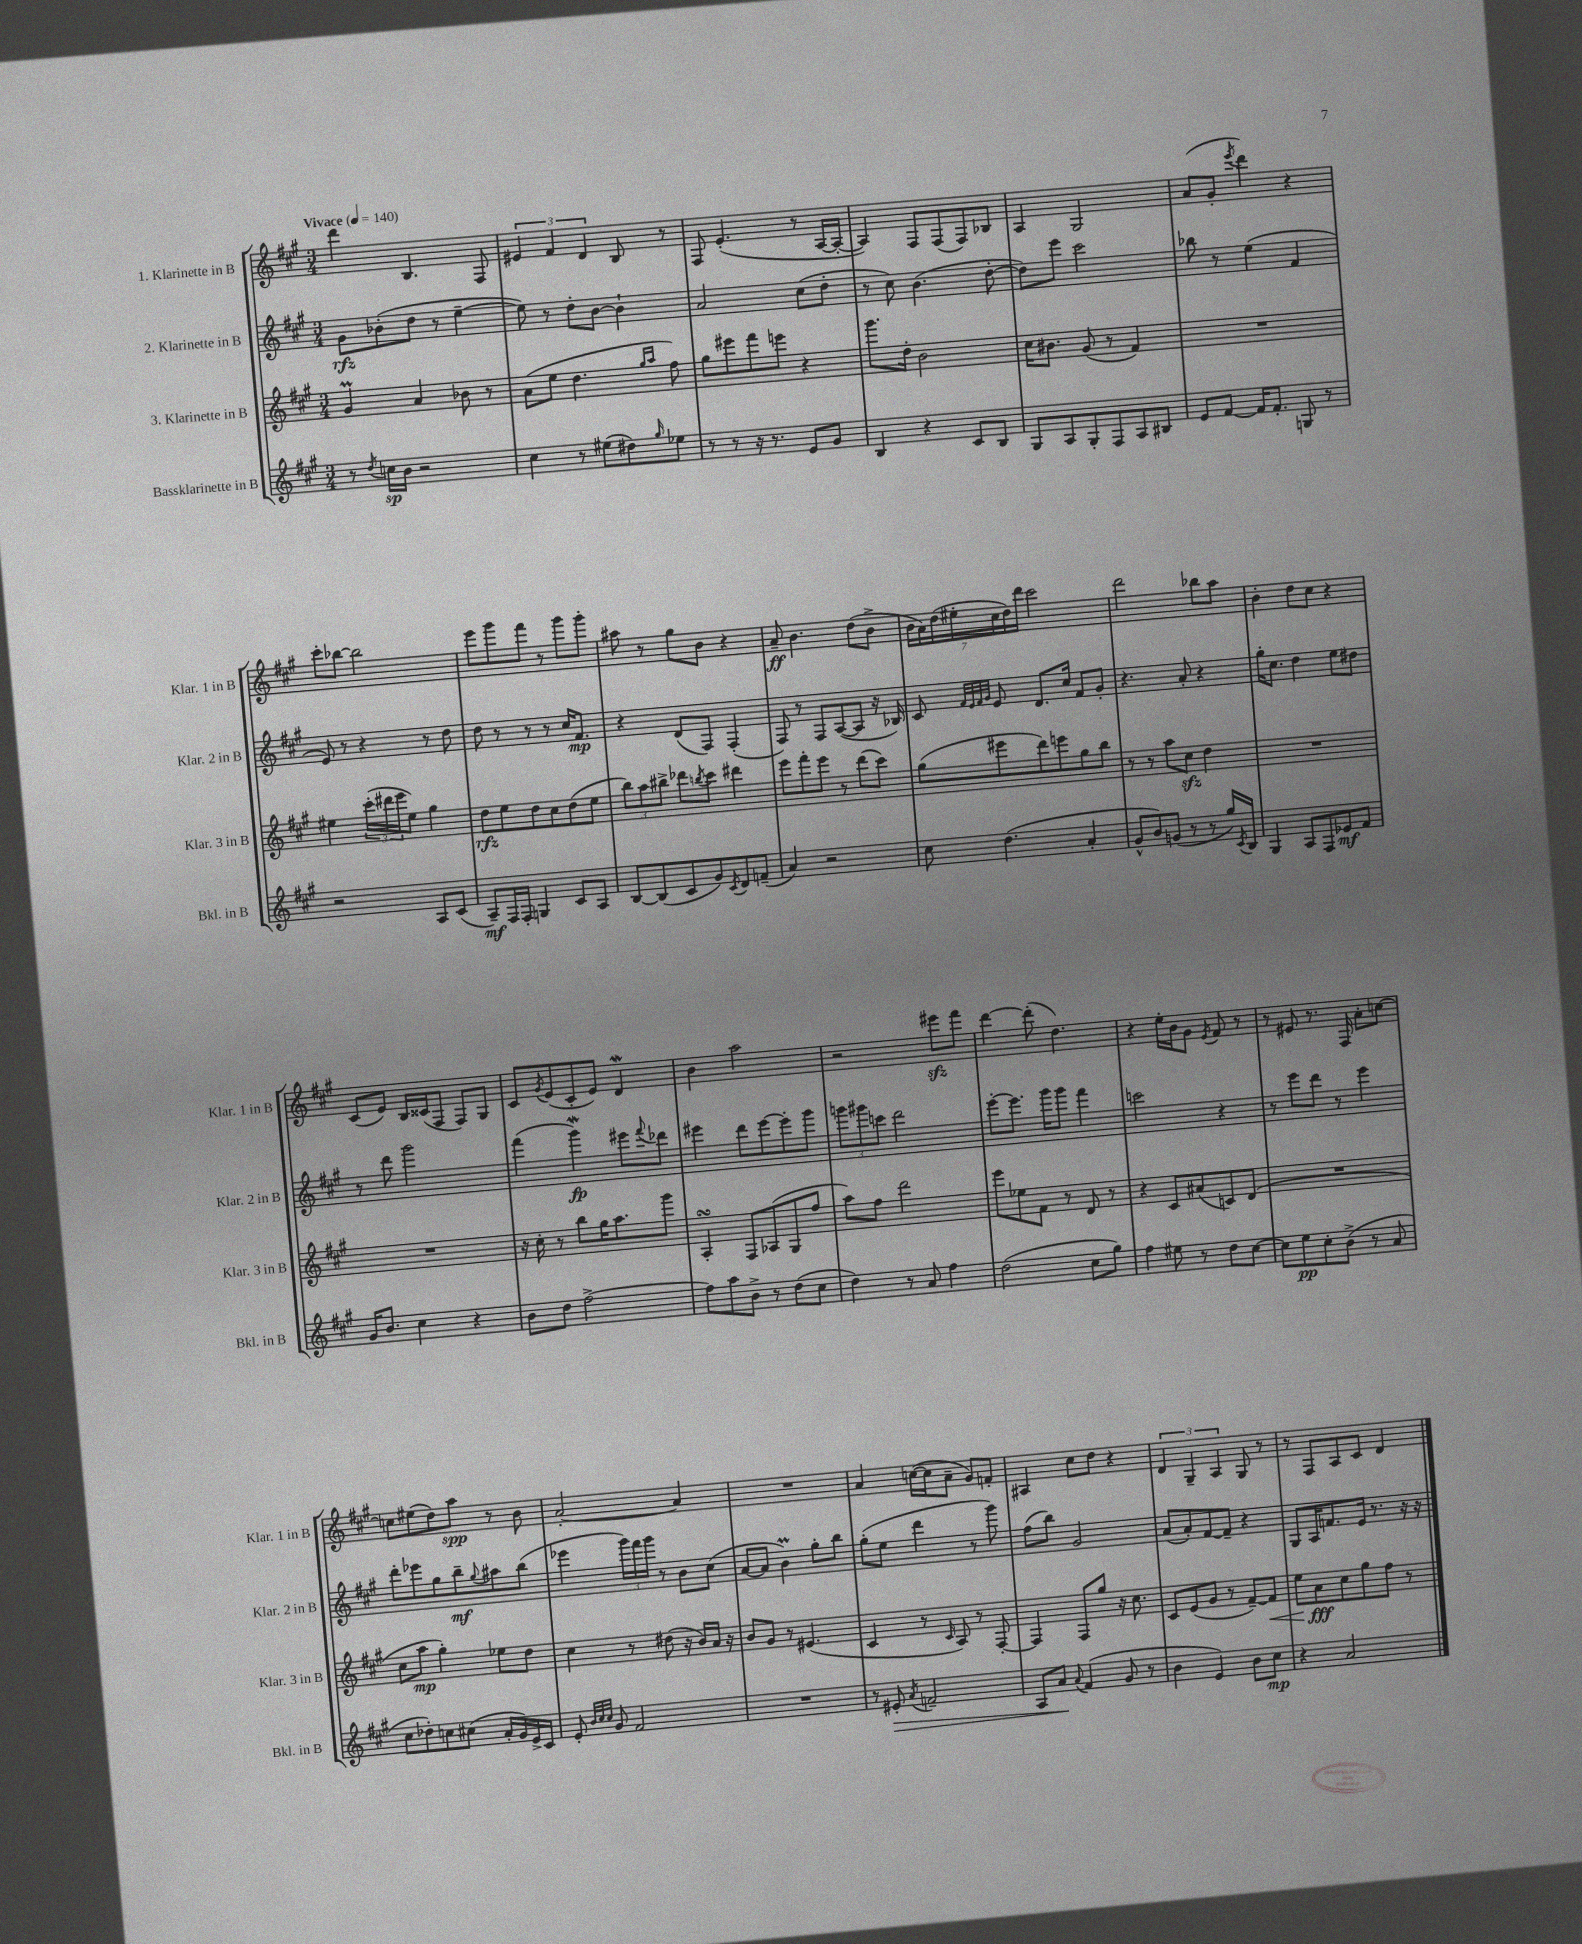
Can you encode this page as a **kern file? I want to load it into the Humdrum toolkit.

**kern	**dynam	**kern	**dynam	**kern	**dynam	**kern	**dynam
*part4	*part4	*part3	*part3	*part2	*part2	*part1	*part1
*staff4	*staff4	*staff3	*staff3	*staff2	*staff2	*staff1	*staff1
*I"Bassklarinette in B	*	*I"3. Klarinette in B	*	*I"2. Klarinette in B	*	*I"1. Klarinette in B	*
*I'Bkl. in B	*	*I'Klar. 3 in B	*	*I'Klar. 2 in B	*	*I'Klar. 1 in B	*
*clefG2	*	*clefG2	*	*clefG2	*	*clefG2	*
*k[f#c#g#]	*	*k[f#c#g#]	*	*k[f#c#g#]	*	*k[f#c#g#]	*
*M3/4	*	*M3/4	*	*M3/4	*	*M3/4	*
*MM140	*	*MM140	*	*MM140	*	*MM140	*
=1	=1	=1	=1	=1	=1	=1	=1
!	!	!	!	!	!	!LO:TX:a:B:t=Vivace	!
8r	.	4g#m/	.	8g#\L	rfz	4ddd\	.
8qdd/	.	.	.	.	.	.	.
16ccn\LL	sp	.	.	(8b-X'\	.	.	.
16b\JJ	.	.	.	.	.	.	.
2r	.	4a/	.	8dd\J	.	4.B/	.
.	.	.	.	8r	.	.	.
.	.	8b-X\	.	[4ee~\	.	.	.
.	.	8r	.	.	.	8F#/	.
=2	=2	=2	=2	=2	=2	=2	=2
4cc#\	.	(8a\L	.	8ee\])	.	6e#X/	.
.	.	8ee\J	.	8r	.	.	.
.	.	.	.	.	.	6f#/	.
8r	.	4.dd\	.	8dd'\L	.	.	.
.	.	.	.	.	.	6d/	.
(8ee#X\L	.	.	.	[8b\J	.	.	.
8dd#X\)	.	.	.	4b`\]	.	8B/	.
.	.	16qqgg#/LL	.	.	.	.	.
16qqgg#/	.	16qqaa/JJ	.	.	.	.	.
8ee-X\J	.	8ff#\)	.	.	.	8r	.
=3	=3	=3	=3	=3	=3	=3	=3
8r	.	8gg#\L	.	2a/	.	8F#/	.
8r	.	8eee#X\	.	.	.	(4.e'/	.
16r	.	8fff#\	.	.	.	.	.
8.r	.	.	.	.	.	.	.
.	.	8eeen\J	.	.	.	.	.
8e/L	.	4r	.	(8cc#\L	.	8r	.
8g#/J	.	.	.	8dd'\J	.	[16A/LL	.
.	.	.	.	.	.	16A'/JJ_	.
=4	=4	=4	=4	=4	=4	=4	=4
4B/	.	8.ggg#\L	.	8r	.	4A/])	.
.	.	.	.	8cc#\)	.	.	.
.	.	16dd'\Jk	.	.	.	.	.
4r	.	2b\	.	(4.b\	.	8F#/L	.
.	.	.	.	.	.	(8F#/	.
8c#/L	.	.	.	.	.	8F#/)	.
8B/J	.	.	.	[8dd'\	.	8B-X/J	.
=5	=5	=5	=5	=5	=5	=5	=5
8G#/L	.	16cc#\KL	.	8dd\L])	.	4A/	.
.	.	8.b#X\J	.	.	.	.	.
8A/	.	.	.	8eee\J	.	.	.
8G#'/	.	(8g#/	.	2ccc#\	.	2G#/	.
8F#/	.	8r	.	.	.	.	.
8A/	.	4f#/)	.	.	.	.	.
8B#X/J	.	.	.	.	.	.	.
=6	=6	=6	=6	=6	=6	=6	=6
8e/L	.	2.r	.	8bb-X\	.	(8a/L	.
[8f#/J	.	.	.	8r	.	8g#'/J	.
.	.	.	.	.	.	8qeee/	.
16f#/KL]	.	.	.	(4ee\	.	4ddd\)	.
8.f#'/J	.	.	.	.	.	.	.
8Gn/	.	.	.	4f#/	.	4r	.
8r	.	.	.	.	.	.	.
!!LO:LB:g=z
=7	=7	=7	=7	=7	=7	=7	=7
2r	.	4ee#X\	.	8e/)	.	8ccc#'\L	.
.	.	.	.	8r	.	[8bb-X\J	.
.	.	(24ccc#'\LL	.	4r	.	2bb-\]	.
.	.	24ddd#X\	.	.	.	.	.
.	.	24eee\J	.	.	.	.	.
.	.	8ee#\J)	.	.	.	.	.
8A/L	.	4gg#\	.	8r	.	.	.
(8c#/J	.	.	.	8dd\	.	.	.
=8	=8	=8	=8	=8	=8	=8	=8
8A~/L)	mf	8dd\L	rfz	8dd\	.	8eee\L	.
16F#/L	.	8ee\	.	8r	.	8ggg#\	.
16F#'/JJ	.	.	.	.	.	.	.
4Gn/	.	8dd\	.	8r	.	8fff#\J	.
.	.	8cc#\	.	8r	.	8r	.
8c#/L	.	(8dd\	.	16cc#/KL	.	8ggg#\L	.
.	.	.	.	8.f#/J	mp	.	.
8A/J	.	8ee\J	.	.	.	8ggg#'\J	.
=9	=9	=9	=9	=9	=9	=9	=9
[8B/L	.	12bb\L)	.	4r	.	8aa#X\	.
.	.	12aa\	.	.	.	.	.
(8B/]	.	.	.	.	.	8r	.
.	.	12bb#X^\J	.	.	.	.	.
8c#/	.	8ddd-X\L	.	(8d/L	.	8gg#\L	.
.	.	8qbbn/	.	.	.	.	.
8g#/)	.	8ccc#\J	.	8F#/J)	.	8b\J	.
8qc#/	.	.	.	.	.	.	.
8d/	.	4ddd#X\	.	(4F#'/	.	4r	.
(8fn~/J	.	.	.	.	.	.	.
=10	=10	=10	=10	=10	=10	=10	=10
4a/)	.	8eee\L	.	8F#/)	.	8a~/	ff
.	.	8fff#'\	.	8r	.	4.b\	.
2r	.	8eee\J	.	8F#/L	.	.	.
.	.	8r	.	([8A/	.	.	.
.	.	(8ddd\L	.	8A/J]	.	(8dd\L	.
.	.	8ccc#\J)	.	16r	.	8b^\J	.
.	.	.	.	16B-X/)	.	.	.
=11	=11	=11	=11	=11	=11	=11	=11
8cc#\	.	(8gg#\L	.	8c#/	.	28b\LL	.
.	.	.	.	.	.	28a\)	.
.	.	.	.	.	.	(28dd\	.
.	.	.	.	.	.	28ee#X'\	.
.	.	.	.	32qqf#/LLL	.	.	.
.	.	.	.	32qqe/	.	.	.
.	.	.	.	32qqf#/	.	.	.
.	.	.	.	32qqg#/JJJ	.	.	.
(4.dd\	.	8eee#X\	.	8e/	.	.	.
.	.	.	.	.	.	28cc#\	.
.	.	.	.	.	.	28dd\)	.
.	.	.	.	.	.	28ddd\JJ	.
.	.	8ddd\)	.	8.d/L	.	2ccc#\	.
.	.	8eeen\	.	.	.	.	.
.	.	.	.	16cc#/Jk	.	.	.
4a'/	.	8gg#\	.	8f#/L	.	.	.
.	.	8bb\J	.	8g#'/J	.	.	.
=12	=12	=12	=12	=12	=12	=12	=12
8g#^^/L	.	8r	.	4.r	.	2ddd\	.
8b/)	.	8r	.	.	.	.	.
(8gn/J	.	8aa\L	.	.	.	.	.
8r	.	8cc#zz\J	.	8a'/	.	.	.
8r	.	4dd\	.	4r	.	8bb-X\L	.
16gg#/LL)	.	.	.	.	.	8aa\J	.
8qc#/	.	.	.	.	.	.	.
16B/JJ	.	.	.	.	.	.	.
=13	=13	=13	=13	=13	=13	=13	=13
4G#/	.	2.r	.	16gg#'\KL	.	4b'\	.
.	.	.	.	8.cc#\J	.	.	.
8A/L	.	.	.	4dd\	.	8dd\L	.
8F#/	.	.	.	.	.	8cc#\J	.
8e-X/	mf	.	.	8ee\L	.	4r	.
8f#/J	.	.	.	8dd#X\J	.	.	.
!!LO:LB:g=z
=14	=14	=14	=14	=14	=14	=14	=14
16g#/KL	.	2.r	.	8r	.	(8c#/L	.
8.b/J	.	.	.	.	.	.	.
.	.	.	.	8ddd\	.	8e/J)	.
4cc#\	.	.	.	2ggg#\	.	16B/LL	.
.	.	.	.	.	.	(16c##X/J	.
.	.	.	.	.	.	8F#/J	.
4r	.	.	.	.	.	8F#/L)	.
.	.	.	.	.	.	8G#/J	.
=15	=15	=15	=15	=15	=15	=15	=15
8b\L	.	16r	.	(4fff#\	.	8c#/L	.
.	.	16cc#'\	.	.	.	.	.
.	.	.	.	.	.	8qg#/	.
8dd\J	.	8r	.	.	.	(8e/	.
[2ff#^\	.	8bb\L	.	4ggg#W\)	fp	8c#'/	.
.	.	16gg#\K	.	.	.	8e/J)	.
.	.	8.aa\	.	.	.	.	.
.	.	.	.	8eee#X\L	.	4dw/	.
.	.	.	.	8qqfff#/	.	.	.
.	.	8ggg#\J	.	8ddd-X\J	.	.	.
=16	=16	=16	=16	=16	=16	=16	=16
8ff#\L]	.	4AsSSs'/	.	4eee#X\	.	4b\	.
8aa\	.	.	.	.	.	.	.
8b^\J	.	8F#/L	.	8ddd\L	.	2aa\	.
8r	.	(8A-X/	.	[8eee#\	.	.	.
(8dd\L	.	8G#/	.	8eee#'\]	.	.	.
8cc#\J	.	8ff#/J	.	8ggg#\J	.	.	.
=17	=17	=17	=17	=17	=17	=17	=17
4dd\)	.	8aa\L)	.	12gggn\L	.	2r	.
.	.	.	.	12ggg#X\	.	.	.
.	.	8ff#\J	.	.	.	.	.
.	.	.	.	12cccn\J	.	.	.
8r	.	2ddd\	.	2ddd\	.	.	.
8a/	.	.	.	.	.	.	.
4ff#\	.	.	.	.	.	8eee#Xzz\L	.
.	.	.	.	.	.	8fff#\J	.
=18	=18	=18	=18	=18	=18	=18	=18
(2dd\	.	8eee\L	.	[8eee'\L	.	[4ddd\	.
.	.	8ee-X\	.	8.eee\J]	.	.	.
.	.	8f#\J	.	.	.	(8ddd'\]	.
.	.	.	.	16ggg#\KL	.	.	.
.	.	8r	.	8ggg#\J	.	4.dd\)	.
8cc#\L	.	8d/	.	4fff#\	.	.	.
8gg#\J)	.	8r	.	.	.	.	.
=19	=19	=19	=19	=19	=19	=19	=19
4ff#\	.	4r	.	2cccn\	.	4r	.
8ee#X\	.	8c#/L	.	.	.	16ee'\LL	.
.	.	.	.	.	.	16b\J	.
8r	.	(8a#X/	.	.	.	8g#\J	.
.	.	.	.	.	.	8qe/	.
8dd\L	.	8cn/)	.	4r	.	8f#/	.
[8cc#\J	.	(8d/J	.	.	.	8r	.
=20	=20	=20	=20	=20	=20	=20	=20
8cc#\L]	.	2.r	.	8r	.	8r	.
8ee\	pp	.	.	8eee\L	.	8e#X/	.
8cc#'\	.	.	.	8ddd\J	.	8.r	.
(8b^\J	.	.	.	8r	.	.	.
.	.	.	.	.	.	16F#/	.
8r	.	.	.	4eee\	.	8a'\L	.
8a/	.	.	.	.	.	[8ccn\J	.
!!LO:LB:g=z
=21	=21	=21	=21	=21	=21	=21	=21
8cc#\L	.	8cc#\L	.	8ddd'\L	.	8ccn\L]	.
8dd-X'\)	.	8aa\J	mp	8eee-X\	.	(8ee#X\	.
8ccn\	.	4gg#'\)	.	8gg#\	.	8dd\)	.
(8cc#X\J	.	.	.	8bb~\	mf	8aa\J	spp
.	.	.	.	8qqgg#/	.	.	.
16a'/LL	.	8ee-X\L	.	8aa#X\	.	8r	.
16g#/)	.	.	.	.	.	.	.
16e^/	.	8dd\J	.	(8bb\J	.	8b\	.
16c#/JJ	.	.	.	.	.	.	.
=22	=22	=22	=22	=22	=22	=22	=22
8e'/	.	4cc#\	.	4eee-X\	.	[2a'/	.
32qqb/LLL	.	.	.	.	.	.	.
32qqcc#/	.	.	.	.	.	.	.
32qqcc#/JJJ	.	.	.	.	.	.	.
8g#/	.	.	.	.	.	.	.
2f#/	.	8r	.	24ggg#\LL)	.	.	.
.	.	.	.	24fff#\	.	.	.
.	.	.	.	24ggg#\JJ	.	.	.
.	.	(8dd#X\	.	8r	.	.	.
.	.	16r	.	8b\L	.	4a/]	.
.	.	16b/LL)	.	.	.	.	.
.	.	16a/JJ	.	(8cc#\J	.	.	.
.	.	16r	.	.	.	.	.
=23	=23	=23	=23	=23	=23	=23	=23
2.r	.	8b/L	.	[8a/L	.	2.r	.
.	.	8g#/J	.	8a/J]	.	.	.
.	.	8r	.	4bM\)	.	.	.
.	.	(4.e#X/	.	.	.	.	.
.	.	.	.	8gg#'\L	.	.	.
.	.	.	.	8bb\J	.	.	.
=24	=24	=24	=24	=24	=24	=24	=24
8r	.	4c#/	.	(8gg#'\L	.	4a/	.
!	!LO:HP:b	!	!	!	!	!	!
8e#X'/	>	.	.	8ee\J	.	.	.
8qa/	.	.	.	.	.	.	.
2fn~/	.	8r	.	4ddd\	.	([16ccn\LL	.
.	.	.	.	.	.	16cc\J]	.
.	.	16qqc#/	.	.	.	.	.
.	.	8A/)	.	.	.	8a~\J	.
.	.	8r	.	8r	.	8g#/L)	.
.	.	[8F#'/	.	8ggg#\)	.	8fn'/J	.
=25	=25	=25	=25	=25	=25	=25	=25
8A/L	.	4F#/]	.	(8ff#\L	.	4A#X/	.
8a/J	.	.	.	8bb\J)	.	.	.
8qqa/	.	.	.	.	.	.	.
(4f#/	]	8F#/L	.	2g#/	.	8cc#\L	.
.	.	8gg#/J	.	.	.	8dd\J	.
8g#/	.	16r	.	.	.	4r	.
.	.	8.cc#\	.	.	.	.	.
8r	.	.	.	.	.	.	.
=26	=26	=26	=26	=26	=26	=26	=26
4b\	.	8c#/L	.	(8a/L	.	6d/	.
.	.	(8e/	.	8a'/)	.	.	.
.	.	.	.	.	.	6G#~/	.
4e/)	.	8g#/J	.	[8f#/	.	.	.
.	.	.	.	.	.	6A/	.
.	.	8r	.	8f#~/J]	.	.	.
8b\L	.	[8f#~/L)	.	4r	.	8G#/	.
!	!	!	!LO:HP:b	!	!	!	!
8cc#\J	mp	8f#/J]	<	.	.	8r	.
=27	=27	=27	=27	=27	=27	=27	=27
4r	.	8ee\L	.	8G#/L	.	8r	.
.	.	8a\	fff	16A/K	.	8F#/L	.
.	.	.	.	8.fn/	.	.	.
2a/	.	8cc#\	[	.	.	8A/	.
.	.	8gg#\	.	16e/Jk	.	8c#/J	.
.	.	.	.	8.r	.	.	.
.	.	8ff#\J	.	.	.	4d/	.
.	.	8r	.	16r	.	.	.
.	.	.	.	16r	.	.	.
==	==	==	==	==	==	==	==
*-	*-	*-	*-	*-	*-	*-	*-
